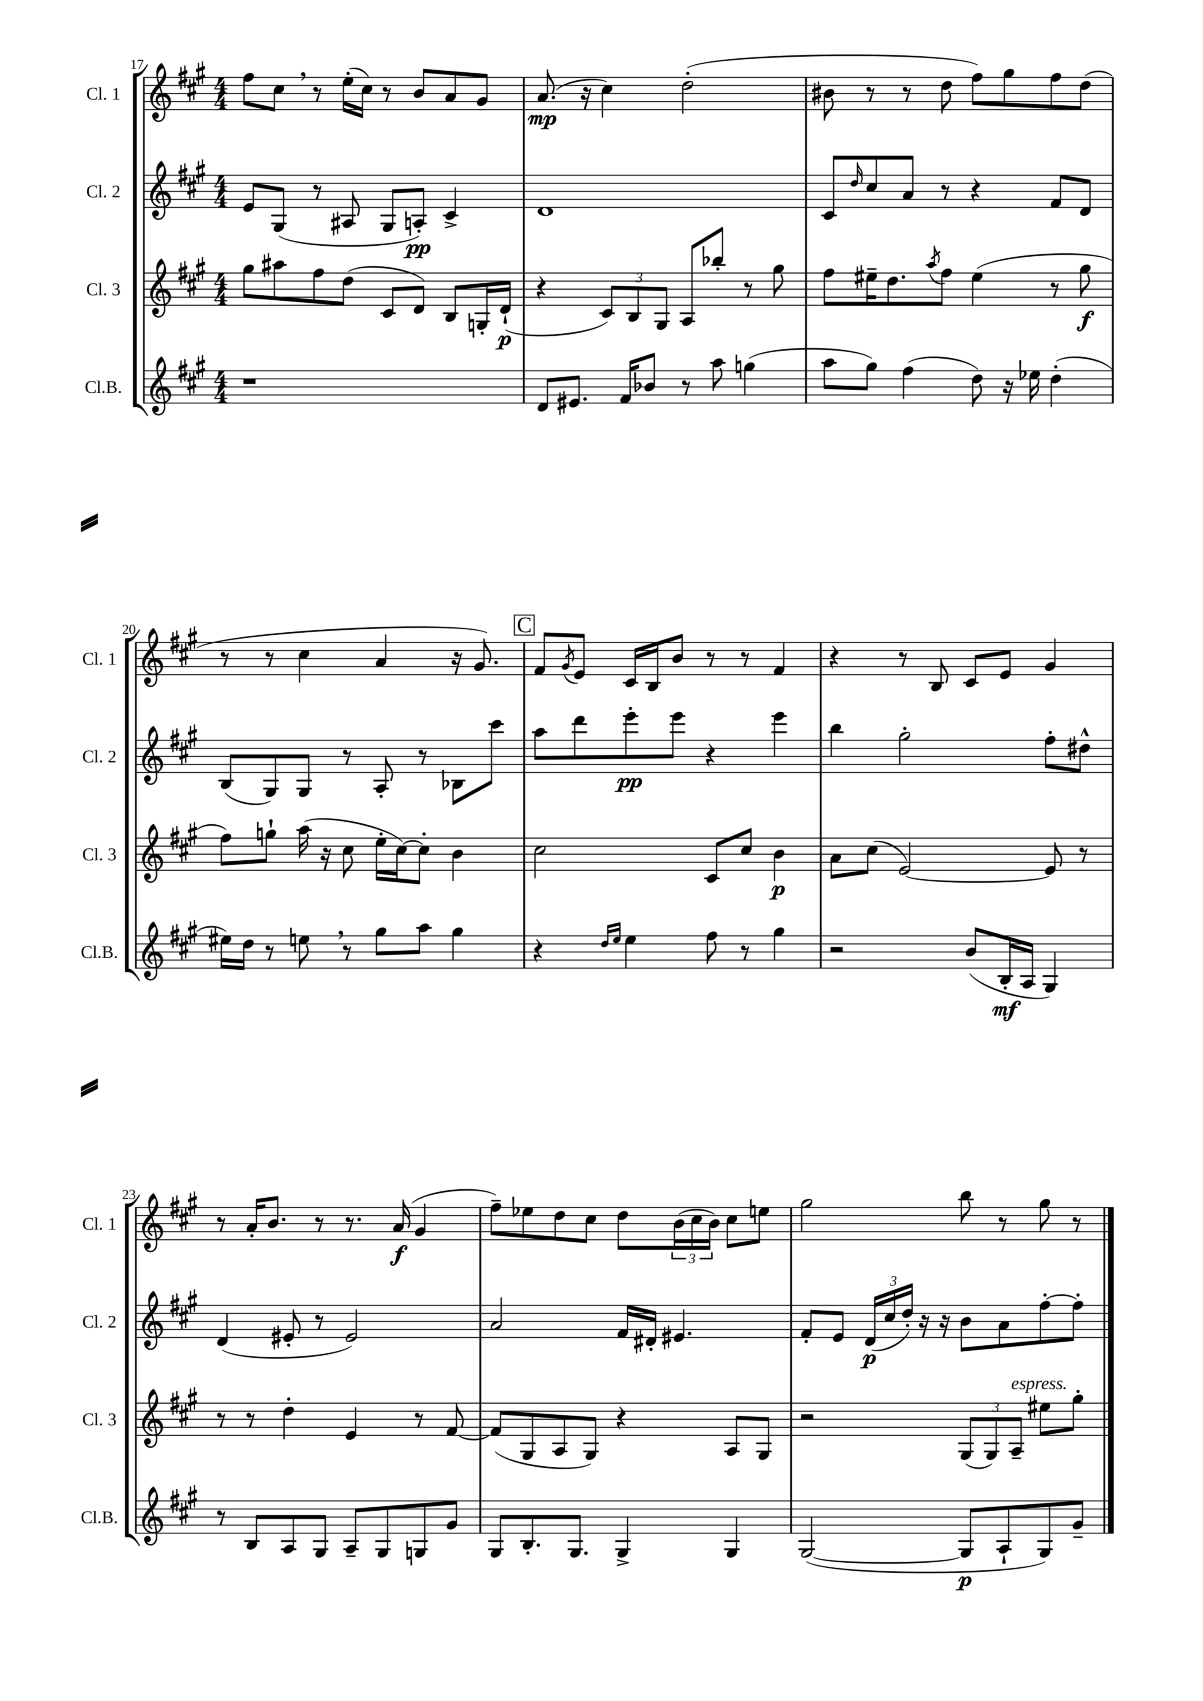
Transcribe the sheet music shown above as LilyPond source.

<<
\new StaffGroup <<
\new Staff = "s0" \with { instrumentName = "Cl. 1" shortInstrumentName = "Cl. 1" } {
    \clef treble \key a \major \numericTimeSignature \time 4/4
    fis''8 cis''8 \breathe r8 e''16-.( cis''16) r8 b'8 a'8 gis'8 |
    a'8.\mp( r16 cis''4) d''2-.( |
    bis'8 r8 r8 d''8 fis''8) gis''8 fis''8 d''8( |
    r8 r8 cis''4 a'4 r16 gis'8.) |
    \mark \markup { \box "C" } fis'8 \acciaccatura { gis'8 } e'8 cis'16 b16 b'8 r8 r8 fis'4 |
    r4 r8 b8 cis'8 e'8 gis'4 |
    r8 a'16-. b'8. r8 r8. a'16\f( gis'4 |
    fis''8--) ees''8 d''8 cis''8 d''8 \tuplet 3/2 { b'16( cis''16 b'16) } cis''8 e''8 |
    gis''2 b''8 r8 gis''8 r8 \bar "|." |
}
\new Staff = "s1" \with { instrumentName = "Cl. 2" shortInstrumentName = "Cl. 2" } {
    \clef treble \key a \major \numericTimeSignature \time 4/4
    e'8 gis8( r8 ais8 gis8 a8-.\pp) cis'4-> |
    d'1 |
    cis'8 \grace { d''16 } cis''8 a'8 r8 r4 fis'8 d'8 |
    b8( gis8) gis8 r8 a8-. r8 bes8 cis'''8 |
    \mark \markup { \box "C" } a''8 d'''8 e'''8-.\pp e'''8 r4 e'''4 |
    b''4 gis''2-. fis''8-. dis''8-^ |
    d'4( eis'8-. r8 eis'2) |
    a'2 fis'16 dis'16-. eis'4. |
    fis'8-. e'8 \tuplet 3/2 { d'16\p( cis''16 d''16-.) } r16 r16 b'8 a'8 fis''8~-. fis''8-. \bar "|." |
}
\new Staff = "s2" \with { instrumentName = "Cl. 3" shortInstrumentName = "Cl. 3" } {
    \clef treble \key a \major \numericTimeSignature \time 4/4
    gis''8 ais''8 fis''8 d''8( cis'8 d'8) b8 g16-. d'16-!\p( |
    r4 \tuplet 3/2 { cis'8) b8 gis8 } a8 bes''8-. r8 gis''8 |
    fis''8 eis''16-- d''8. \acciaccatura { a''8 } fis''8 eis''4( r8 gis''8\f |
    fis''8) g''8-! a''16( r16 cis''8 e''16-. cis''16~) cis''8-. b'4 |
    \mark \markup { \box "C" } cis''2 cis'8 cis''8 b'4\p |
    a'8 cis''8( e'2~) e'8 r8 |
    r8 r8 d''4-. e'4 r8 fis'8~ |
    fis'8( gis8 a8 gis8) r4 a8 gis8 |
    r2 \tuplet 3/2 { gis8( gis8) a8--^\markup { \italic "espress." } } eis''8 gis''8-. \bar "|." |
}
\new Staff = "s3" \with { instrumentName = "Cl.B." shortInstrumentName = "Cl.B." } {
    \clef treble \key a \major \numericTimeSignature \time 4/4
    r1 |
    d'8 eis'8. fis'16 bes'8 r8 a''8 g''4( |
    a''8 gis''8) fis''4( d''8) r16 ees''16 d''4-.( |
    eis''16) d''16 r8 e''8 \breathe r8 gis''8 a''8 gis''4 |
    \mark \markup { \box "C" } r4 \grace { d''16 e''16 } e''4 fis''8 r8 gis''4 |
    r2 b'8( b16-.\mf a16 gis4) |
    r8 b8 a8 gis8 a8-- gis8 g8 gis'8 |
    gis8 b8.-. gis8. gis4-> gis4 |
    gis2~( gis8\p a8-! gis8) gis'8-- \bar "|." |
}
>>
>>
\layout { \context { \Score currentBarNumber = #17 } }
